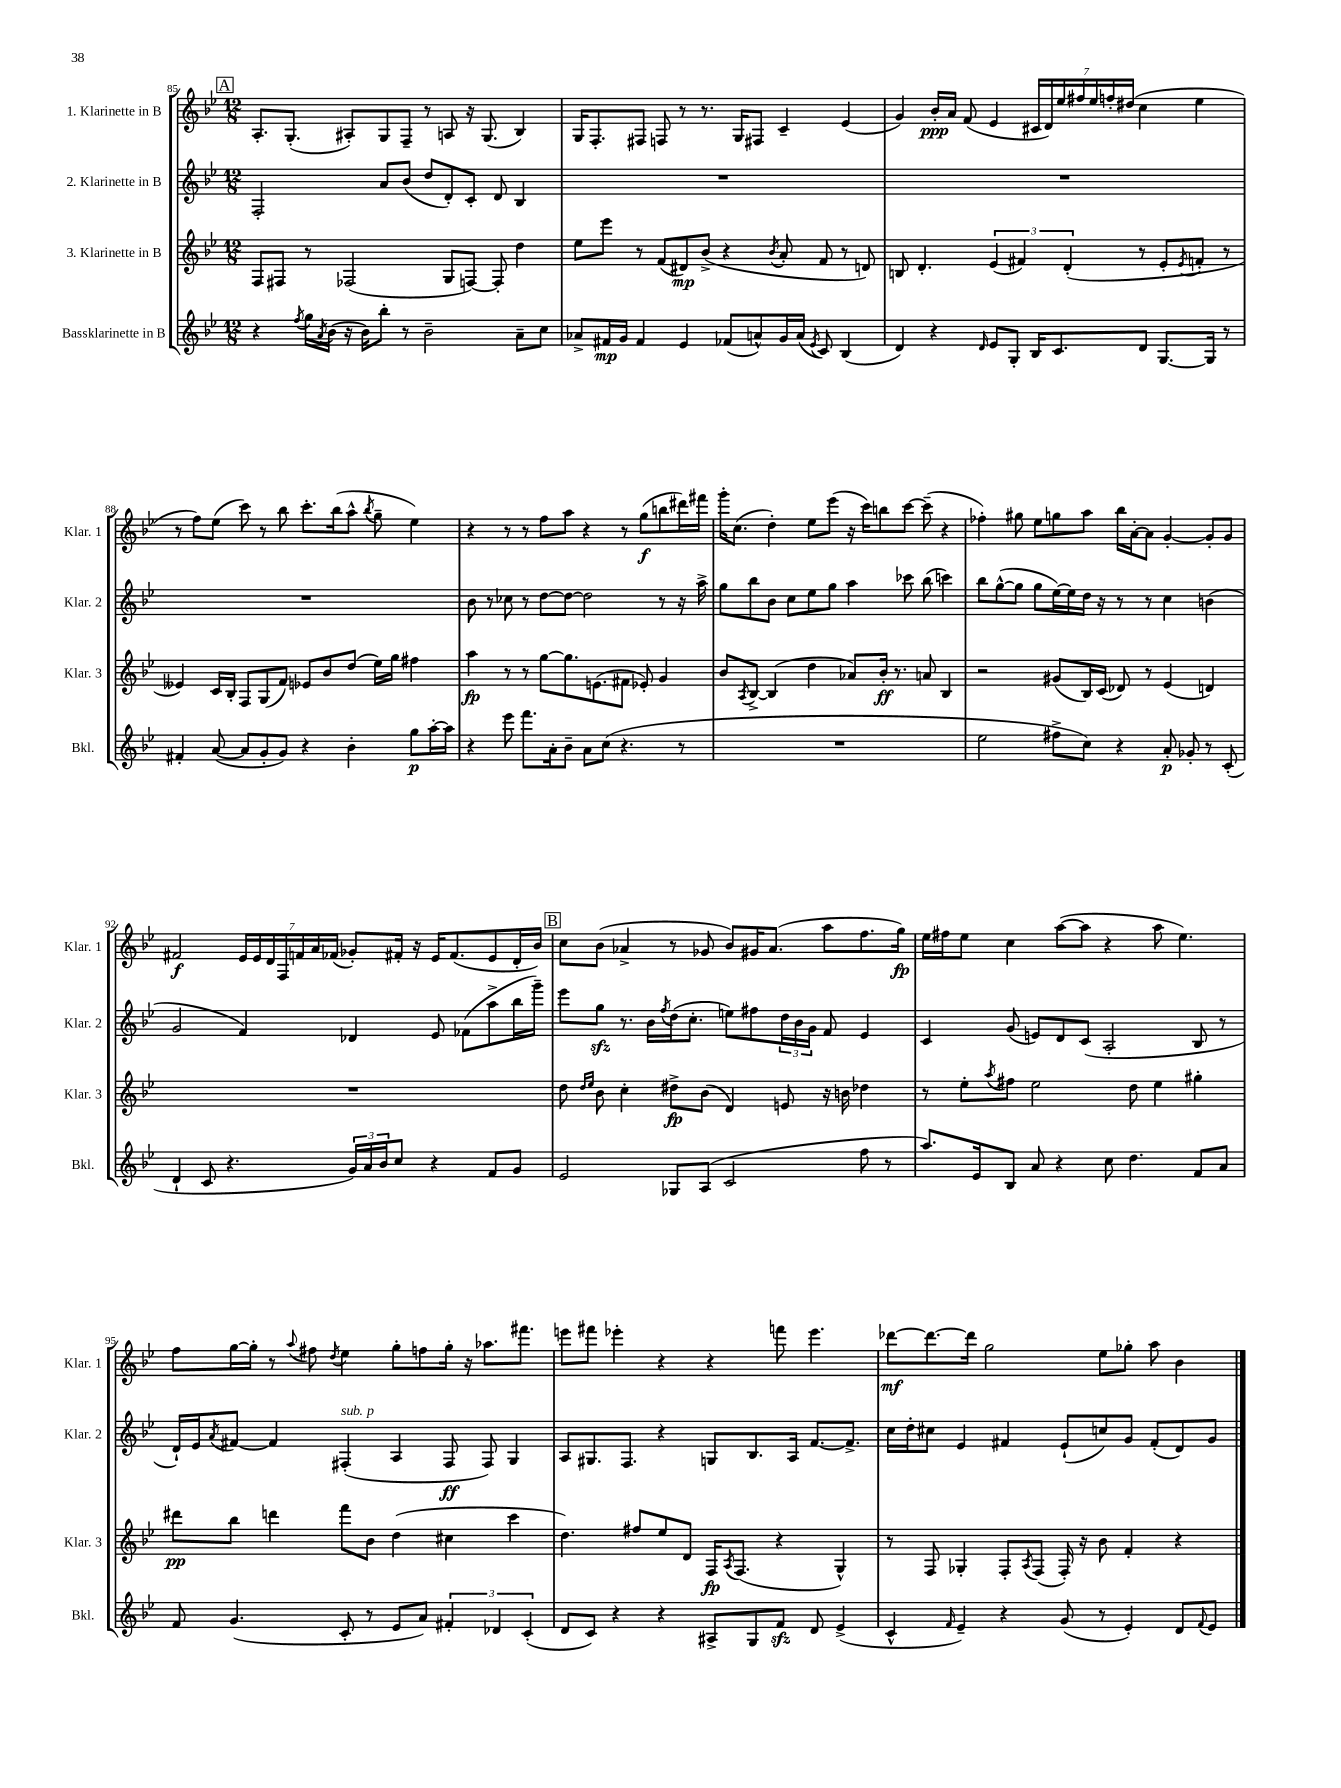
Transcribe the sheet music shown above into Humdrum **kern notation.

**kern	**dynam	**kern	**dynam	**kern	**dynam	**kern	**dynam
*part4	*part4	*part3	*part3	*part2	*part2	*part1	*part1
*staff4	*staff4	*staff3	*staff3	*staff2	*staff2	*staff1	*staff1
*I"Bassklarinette in B	*	*I"3. Klarinette in B	*	*I"2. Klarinette in B	*	*I"1. Klarinette in B	*
*I'Bkl.	*	*I'Klar. 3	*	*I'Klar. 2	*	*I'Klar. 1	*
*clefG2	*	*clefG2	*	*clefG2	*	*clefG2	*
*k[b-e-]	*	*k[b-e-]	*	*k[b-e-]	*	*k[b-e-]	*
*M12/8	*	*M12/8	*	*M12/8	*	*M12/8	*
!!LO:REH:place=s1:t=A
=85	=85	=85	=85	=85	=85	=85	=85
4r	.	8F/L	.	2F'/	.	8.A'/L	.
.	.	8F#X/J	.	.	.	.	.
.	.	.	.	.	.	(8.G'/J	.
8qff/	.	.	.	.	.	.	.
16gg\LL	.	8r	.	.	.	.	.
8qa/	.	.	.	.	.	.	.
(16b-\JJ	.	.	.	.	.	.	.
16r	.	(2F-X/	.	.	.	8A#X'/L)	.
16b-\KL)	.	.	.	.	.	.	.
8bb-'\J	.	.	.	8a/L	.	8G/	.
8r	.	.	.	(8b-/J	.	8F~/J	.
2b-~\	.	.	.	8dd/L	.	8r	.
.	.	8G/L	.	8d'/)	.	8An/	.
.	.	[8Fn/J)	.	8c'/J	.	16r	.
.	.	.	.	.	.	(8.G/	.
.	.	8F'/]	.	8d/	.	.	.
8a~\L	.	4dd\	.	4B-/	.	4B-/)	.
8cc\J	.	.	.	.	.	.	.
=86	=86	=86	=86	=86	=86	=86	=86
8a-X^/L	.	8ee-\L	.	1.r	.	16G/KL	.
.	.	.	.	.	.	8.F'/	.
16f#X/L	mp	8eee-\J	.	.	.	.	.
16g/JJ	.	.	.	.	.	.	.
4f#/	.	8r	.	.	.	8F#X/J	.
.	.	(8f/L	.	.	.	8Fn/	.
4e-/	.	8d#X/)	mp	.	.	8r	.
.	.	(8b-^/J	.	.	.	8.r	.
(8f-X/L	.	4r	.	.	.	.	.
.	.	.	.	.	.	16G/KL	.
8an^^/)	.	.	.	.	.	8F#X/J	.
.	.	8qb-/	.	.	.	.	.
16g/L	.	8a'/	.	.	.	4c~/	.
(16a/JJ	.	.	.	.	.	.	.
8qe-/	.	.	.	.	.	.	.
8c/)	.	8f/	.	.	.	.	.
(4B-/	.	8r	.	.	.	(4e-/	.
.	.	8dn/)	.	.	.	.	.
=87	=87	=87	=87	=87	=87	=87	=87
4d/)	.	8Bn/	.	1.r	.	4g/)	.
.	.	4.d'/	.	.	.	.	.
4r	.	.	.	.	.	16b-'/LL	ppp
.	.	.	.	.	.	16a/JJ	.
.	.	.	.	.	.	(8f/	.
16qqd/	.	.	.	.	.	.	.
8e-/L	.	(6e-/	.	.	.	4e-/	.
8G'/J	.	.	.	.	.	.	.
.	.	6f#X/)	.	.	.	.	.
16B-/KL	.	.	.	.	.	28c#X/LL	.
.	.	.	.	.	.	28d/)	.
8.c/	.	.	.	.	.	.	.
.	.	.	.	.	.	28ee-/	.
.	.	(6d'/	.	.	.	.	.
.	.	.	.	.	.	28ff#X/	.
.	.	.	.	.	.	28ee-/	.
.	.	.	.	.	.	28ffn'/	.
.	.	.	.	.	.	(28dd#X/JJ	.
8d/J	.	8r	.	.	.	4cc\	.
[8.G/L	.	8e-'/L	.	.	.	.	.
.	.	8qe-/	.	.	.	.	.
.	.	8fn'/J	.	.	.	4ee-\	.
16G/Jk]	.	.	.	.	.	.	.
8r	.	8r	.	.	.	.	.
!!LO:LB:g=z
=88	=88	=88	=88	=88	=88	=88	=88
4f#X'/	.	4e--X/)	.	1.r	.	8r	.
.	.	.	.	.	.	8ff\L)	.
([8a/	.	16c/LL	.	.	.	(8ee-\J	.
.	.	16B-'/JJ	.	.	.	.	.
8a/L]	.	8F/L	.	.	.	8ccc\)	.
8g'/	.	(8G/	.	.	.	8r	.
8g/J)	.	8f/J)	.	.	.	8bb-\	.
4r	.	8e-X/L	.	.	.	8.ccc'\L	.
.	.	8b-/	.	.	.	.	.
.	.	.	.	.	.	(16bb-\k	.
4b-'\	.	(8dd/J	.	.	.	8aa^^\J	.
.	.	.	.	.	.	8qbb-/	.
.	.	16ee-\LL)	.	.	.	8gg~\	.
.	.	16gg\JJ	.	.	.	.	.
8gg\L	p	4ff#X\	.	.	.	4ee-\)	.
[16aa'\L	.	.	.	.	.	.	.
16aa\JJ]	.	.	.	.	.	.	.
=89	=89	=89	=89	=89	=89	=89	=89
4r	.	4aa\	fp	8b-\	.	4r	.
.	.	.	.	8r	.	.	.
8eee-\	.	8r	.	8cc-X\	.	8r	.
8.fff\L	.	8r	.	8r	.	8r	.
.	.	[8gg\L	.	[8dd\L	.	8ff\L	.
16a'\k	.	.	.	.	.	.	.
8b-~\J	.	8.gg\]	.	8dd\J_	.	8aa\J	.
8a\L	.	.	.	2dd\]	.	4r	.
.	.	(8.en\	.	.	.	.	.
(8cc\J	.	.	.	.	.	.	.
4.r	.	8f#X\J	.	.	.	8r	.
.	.	8e-X'/)	.	.	.	(8gg\L	f
.	.	4g/	.	8r	.	8bbn\	.
8r	.	.	.	16r	.	16ddd#X\L)	.
.	.	.	.	16aa^\	.	16fff#X\JJ	.
=90	=90	=90	=90	=90	=90	=90	=90
1.r	.	8b-/L	.	8gg\L	.	16ggg'\KL	.
.	.	.	.	.	.	(8.cc\J	.
.	.	8qA/	.	.	.	.	.
.	.	[8B-^/J	.	8bb-\	.	.	.
.	.	(4B-/]	.	8b-\J	.	4dd'\)	.
.	.	.	.	8cc\L	.	.	.
.	.	4dd\	.	8ee-\	.	8ee-\L	.
.	.	.	.	8gg\J	.	(8eee-\J	.
.	.	8a-X/L)	.	4aa\	.	16r	.
.	.	.	.	.	.	16ccc\KL)	.
.	.	16b-'/Jk	ff	.	.	8bbn\	.
.	.	8.r	.	.	.	.	.
.	.	.	.	8ccc-X\	.	[8ccc\J	.
.	.	8an/	.	(8bb-\	.	(8ccc~\]	.
.	.	4B-/	.	4cccn\)	.	4r	.
=91	=91	=91	=91	=91	=91	=91	=91
2ee-\	.	2r	.	8bb-\L	.	4ff-X'\)	.
.	.	.	.	([8gg^^\	.	.	.
.	.	.	.	8gg\J]	.	8gg#X\	.
.	.	.	.	8gg\L	.	8ee-\L	.
8ff#X^\L	.	(8g#X/L	.	[16ee-\L)	.	8ggn\	.
.	.	.	.	16ee-\]	.	.	.
8cc\J)	.	16B-/L)	.	16dd\JJ	.	8aa\J	.
.	.	(16c/JJ	.	16r	.	.	.
4r	.	8d-X/)	.	8r	.	16bb-\LL	.
.	.	.	.	.	.	[16a'\J	.
.	.	8r	.	8r	.	8a\J]	.
8a'/	p	(4e-/	.	4cc\	.	[4g'/	.
8g-X'/	.	.	.	.	.	.	.
8r	.	4dn/)	.	(4bn\	.	8g'/L]	.
(8c'/	.	.	.	.	.	8g/J	.
!!LO:LB:g=z
=92	=92	=92	=92	=92	=92	=92	=92
4d`/	.	1.r	.	2g/	.	2f#X/	f
8c/	.	.	.	.	.	.	.
4.r	.	.	.	.	.	.	.
.	.	.	.	4f/)	.	28e-/LL	.
.	.	.	.	.	.	28e-/	.
.	.	.	.	.	.	28d/	.
.	.	.	.	.	.	28F/	.
.	.	.	.	.	.	28fn/	.
.	.	.	.	.	.	28a/	.
.	.	.	.	.	.	(28f-X/JJ	.
24g/LL)	.	.	.	4d-X/	.	8g-X'/L)	.
24a/	.	.	.	.	.	.	.
24b-/J	.	.	.	.	.	.	.
8cc/J	.	.	.	.	.	16f#X'/Jk	.
.	.	.	.	.	.	16r	.
4r	.	.	.	8e-/	.	16e-/KL	.
.	.	.	.	.	.	(8.f#/	.
.	.	.	.	(8f-X\L	.	.	.
8f/L	.	.	.	8aa^\	.	8e-/	.
8g/J	.	.	.	16bb-\L	.	16d'/L	.
.	.	.	.	16ggg~\JJ)	.	16b-/JJ)	.
!!LO:REH:place=s1:t=B
=93	=93	=93	=93	=93	=93	=93	=93
2e-/	.	8dd\	.	8eee-\L	.	8cc\L	.
.	.	16qqdd/LL	.	.	.	.	.
.	.	16qqee-/JJ	.	.	.	.	.
.	.	8b-\	.	8ggzz\J	.	(8b-\J	.
.	.	4cc'\	.	8.r	.	4a-X^/	.
.	.	.	.	16b-\LL	.	.	.
.	.	.	.	8qff/	.	.	.
8G-X/L	.	8dd#X^\L	fp	(16dd\J	.	8r	.
.	.	.	.	8.cc'\J	.	.	.
(8A/J	.	(8b-\J	.	.	.	8g-X/	.
2c/	.	4d/)	.	8een\L)	.	8b-/L)	.
.	.	.	.	8ff#X\	.	16g#X/K	.
.	.	.	.	.	.	(8.a-/J	.
.	.	8en/	.	24dd\L	.	.	.
.	.	.	.	24b-\	.	.	.
.	.	.	.	24g\JJ	.	.	.
.	.	16r	.	8f/	.	8aa\L	.
.	.	16bn\	.	.	.	.	.
8ff\	.	4dd-X\	.	4e-/	.	8.ff\	.
8r	.	.	.	.	.	.	.
.	.	.	.	.	.	16gg\Jk)	fp
=94	=94	=94	=94	=94	=94	=94	=94
8.aa/L)	.	8r	.	4c/	.	16ee-\LL	.
.	.	.	.	.	.	16ff#X\J	.
.	.	8ee-'\L	.	.	.	8ee-\J	.
16e-/k	.	.	.	.	.	.	.
.	.	8qaa/	.	.	.	.	.
8B-/J	.	8ff#X\J	.	(8g/	.	4cc\	.
8a/	.	2ee-\	.	8en/L)	.	.	.
4r	.	.	.	8d/	.	([8aa\L	.
.	.	.	.	(8c/J	.	8aa\J]	.
8cc\	.	.	.	2A'/	.	4r	.
4.dd\	.	8dd\	.	.	.	.	.
.	.	4ee-\	.	.	.	8aa\	.
.	.	.	.	.	.	4.ee-\)	.
8f/L	.	4gg#X'\	.	8B-/	.	.	.
8a/J	.	.	.	8r	.	.	.
!!LO:LB:g=z
=95	=95	=95	=95	=95	=95	=95	=95
8f/	.	8ddd#X\L	pp	16d`/LL)	.	8ff\L	.
.	.	.	.	16e-/J	.	.	.
.	.	.	.	8qa/	.	.	.
(4.g/	.	8bb-\J	.	[8f#X/J	.	[16gg\L	.
.	.	.	.	.	.	16gg'\JJ]	.
.	.	4dddn\	.	4f#/]	.	8r	.
.	.	.	.	.	.	8qqaa/	.
.	.	.	.	.	.	8ff#X\	.
.	.	.	.	.	.	8qdd/	.
!	!	!	!	!LO:TX:a:i:t=sub. p	!	!	!
8c'/	.	8fff\L	.	(4F#X'/	.	4ee-\	.
8r	.	8b-\J	.	.	.	.	.
8e-/L	.	(4dd\	.	4A/	.	8gg'\L	.
8a/J)	.	.	.	.	.	8ffn\	.
6f#X'/	.	4cc#X\	.	8F#/	ff	16gg'\Jk	.
.	.	.	.	.	.	16r	.
.	.	.	.	8F#/)	.	8.aa-X\L	.
6d-X/	.	.	.	.	.	.	.
.	.	4ccc\	.	4G/	.	.	.
.	.	.	.	.	.	8.fff#X\J	.
(6c'/	.	.	.	.	.	.	.
=96	=96	=96	=96	=96	=96	=96	=96
8d/L	.	4.dd\)	.	8A/L	.	8eeen\L	.
8c/J)	.	.	.	8.G#X/	.	8fff#X\J	.
4r	.	.	.	.	.	4eee-X'\	.
.	.	.	.	8.F/J	.	.	.
.	.	8ff#X/L	.	.	.	.	.
4r	.	8ee-/	.	4r	.	4r	.
.	.	8d/J	.	.	.	.	.
8A#X^/L	.	16F/KL	fp	8Gn/L	.	4r	.
.	.	8qA/	.	.	.	.	.
.	.	(8.F/J	.	.	.	.	.
8G/	.	.	.	8.B-/	.	.	.
8fzz/J	.	4r	.	.	.	8fffn\	.
.	.	.	.	16A/Jk	.	.	.
8d/	.	.	.	[8.f/L	.	4.eee-\	.
(4e-^/	.	4G^^/)	.	.	.	.	.
.	.	.	.	8.f^/J]	.	.	.
=97	=97	=97	=97	=97	=97	=97	=97
4c^^/	.	8r	.	16cc\LL	.	[8ddd-X\L	mf
.	.	.	.	16dd'\J	.	.	.
.	.	8F/	.	8cc#X\J	.	8.ddd-\_	.
16qqf/	.	.	.	.	.	.	.
4e-~/)	.	4G-X'/	.	4e-/	.	.	.
.	.	.	.	.	.	16ddd-\Jk]	.
.	.	.	.	.	.	2gg\	.
4r	.	8F'/L	.	4f#X/	.	.	.
.	.	8qA/	.	.	.	.	.
.	.	(8F/J	.	.	.	.	.
(8g/	.	16F'/)	.	(8e-`/L	.	.	.
.	.	16r	.	.	.	.	.
8r	.	8b-\	.	8ccn/)	.	8ee-\L	.
4e-'/)	.	4f'/	.	8g/J	.	8gg-X'\J	.
.	.	.	.	(8f#'/L	.	8aa\	.
8d/L	.	4r	.	8d/)	.	4b-\	.
8qqf/	.	.	.	.	.	.	.
8e-/J	.	.	.	8g/J	.	.	.
==	==	==	==	==	==	==	==
*-	*-	*-	*-	*-	*-	*-	*-
